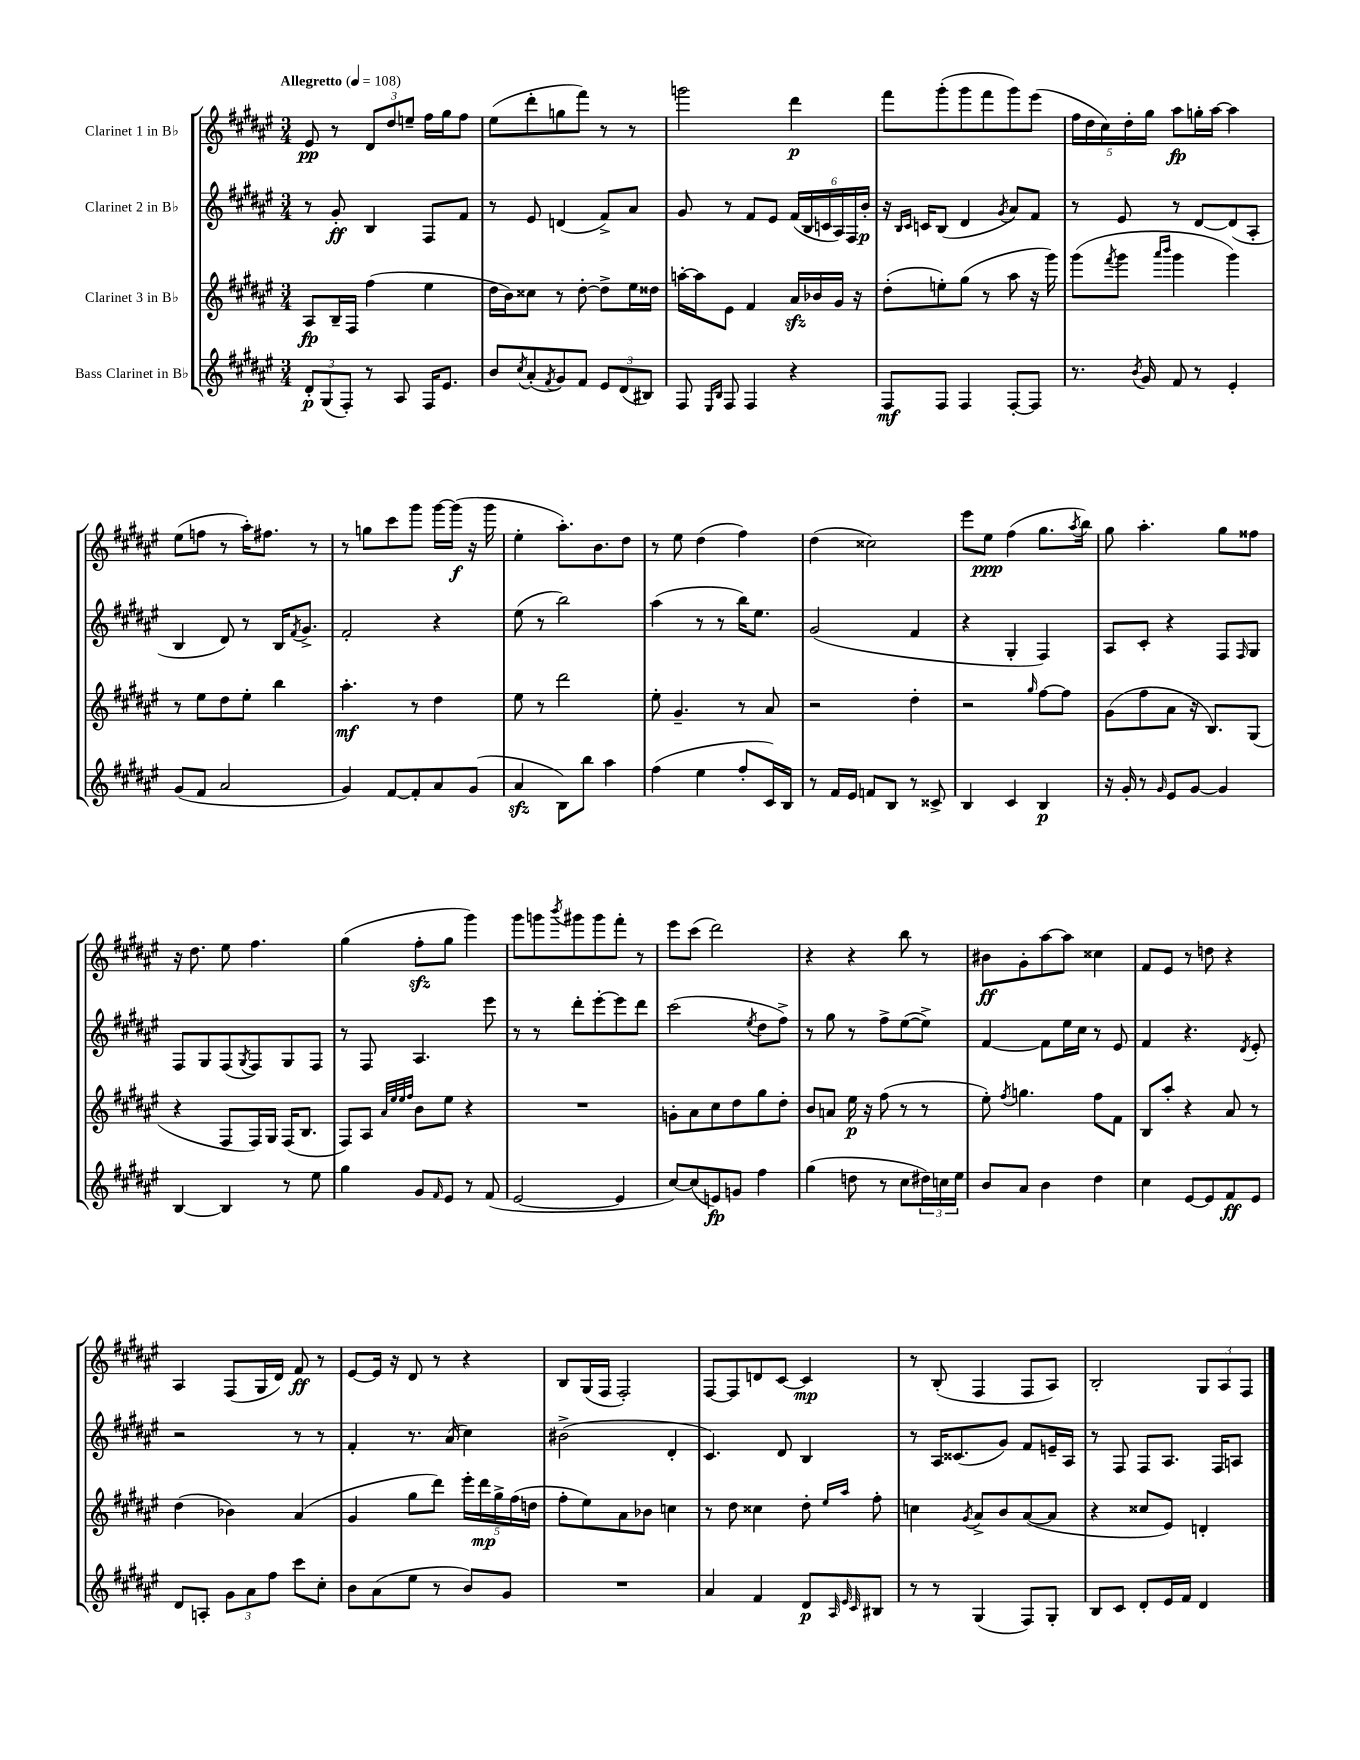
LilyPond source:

<<
\new StaffGroup <<
\new Staff = "s0" \with { instrumentName = "Clarinet 1 in Bb" } {
    \clef treble \key fis \major \numericTimeSignature \time 3/4 \tempo "Allegretto" 4 = 108
    eis'8\pp r8 \tuplet 3/2 { dis'8 dis''8 e''8-- } fis''16 gis''16 fis''8 |
    eis''8( dis'''8-. g''8 fis'''8) r8 r8 |
    g'''2 dis'''4\p |
    fis'''8 gis'''8-.( gis'''8 fis'''8 gis'''8) eis'''8( |
    \tuplet 5/4 { fis''16 dis''16 cis''16) dis''16-. gis''16 } ais''8\fp g''16-. ais''16~ ais''4 |
    eis''8( f''8 r8 ais''16-.) fis''8. r8 |
    r8 g''8 cis'''8 gis'''8 gis'''16~ gis'''16\f( r16 gis'''16 |
    eis''4-. ais''8.-.) b'8. dis''8 |
    r8 eis''8 dis''4( fis''4) |
    dis''4( cisis''2) |
    eis'''8 eis''8\ppp fis''4( gis''8. \acciaccatura { ais''8 } b''16) |
    gis''8 ais''4.-. gis''8 fisis''8 |
    r16 dis''8. eis''8 fis''4. |
    gis''4( fis''8-.\sfz gis''8 gis'''4) |
    gis'''8 g'''8 \acciaccatura { b'''8 } gis'''8 gis'''8 fis'''8-. r8 |
    eis'''8 cis'''8( dis'''2) |
    r4 r4 b''8 r8 |
    bis'8\ff gis'8-. ais''8~ ais''8 cisis''4 |
    fis'8 eis'8 r8 d''8 r4 |
    ais4 fis8( gis16 dis'16) fis'8\ff r8 |
    eis'8~ eis'16 r16 dis'8 r8 r4 |
    b8 gis16( fis16 fis2-.) |
    fis8~ fis8 d'8 cis'8~ cis'4\mp |
    r8 b8-.( fis4 fis8 ais8) |
    b2-. \tuplet 3/2 { gis8 ais8 fis8 } \bar "|." |
}
\new Staff = "s1" \with { instrumentName = "Clarinet 2 in Bb" } {
    \clef treble \key fis \major \numericTimeSignature \time 3/4
    r8 gis'8-.\ff b4 fis8 fis'8 |
    r8 eis'8 d'4( fis'8->) ais'8 |
    gis'8 r8 fis'8 eis'8 \tuplet 6/4 { fis'16( b16 c'16 ais16) fis16 b'16-.\p } |
    r16 \grace { b16 cis'16 } c'16 b8( dis'4 \acciaccatura { gis'8 } ais'8) fis'8 |
    r8 eis'8 r8 dis'8~ dis'8( ais8-. |
    b4 dis'8) r8 b16 \acciaccatura { fis'8 } gis'8.-> |
    fis'2-. r4 |
    eis''8( r8 b''2) |
    ais''4( r8 r8 b''16) eis''8. |
    gis'2( fis'4 |
    r4 gis4-. fis4) |
    ais8 cis'8-. r4 fis8 \grace { fis16 } gis8 |
    fis8 gis8 fis8( \acciaccatura { gis8 } fis8) gis8 fis8 |
    r8 fis8 ais4. eis'''8 |
    r8 r8 dis'''8-. eis'''8~-. eis'''8 dis'''8 |
    cis'''2( \acciaccatura { eis''8 } dis''8 fis''8->) |
    r8 gis''8 r8 fis''8-> eis''8~( eis''8->) |
    fis'4~ fis'8 eis''16 cis''16 r8 eis'8 |
    fis'4 r4. \acciaccatura { dis'8 } eis'8-. |
    r2 r8 r8 |
    fis'4-. r8. ais'16( cis''4) |
    bis'2->( dis'4-. |
    cis'4.) dis'8 b4 |
    r8 ais16 cisis'8.( gis'8) fis'8 e'16-- ais16 |
    r8 fis8 fis8 ais8. fis16 a8 \bar "|." |
}
\new Staff = "s2" \with { instrumentName = "Clarinet 3 in Bb" } {
    \clef treble \key fis \major \numericTimeSignature \time 3/4
    ais8\fp b16-- fis16 fis''4( eis''4 |
    dis''16 b'16) cisis''8 r8 dis''8~-. dis''8-> eis''16 disis''16 |
    a''16~-. a''16 eis'8 fis'4 ais'16\sfz bes'16 gis'16 r16 |
    dis''8-.( e''8-.) gis''8( r8 ais''8 r16 gis'''16) |
    gis'''8( \acciaccatura { fis'''8 } gis'''8 \grace { ais'''16 b'''16 } gis'''4 gis'''4) |
    r8 eis''8 dis''8 eis''8-. b''4 |
    ais''4.-.\mf r8 dis''4 |
    eis''8 r8 dis'''2 |
    eis''8-. gis'4.-- r8 ais'8 |
    r2 dis''4-. |
    r2 \grace { gis''16 } fis''8~ fis''8 |
    gis'8( fis''8 ais'8 r16 b8.) gis8( |
    r4 fis8 fis16) gis16 fis16( b8. |
    fis8) ais8 \grace { ais'32 eis''32 eis''32 fis''32 } b'8 eis''8 r4 |
    R2. |
    g'8-. ais'8 cis''8 dis''8 gis''8 dis''8-. |
    b'8 a'8 eis''16\p r16 fis''8( r8 r8 |
    eis''8-.) \acciaccatura { fis''8 } g''4. fis''8 fis'8 |
    b8 ais''8-. r4 ais'8 r8 |
    dis''4( bes'4) ais'4( |
    gis'4 gis''8 dis'''8) \tuplet 5/4 { eis'''16-. dis'''16\mp gis''16-> fis''16( d''16 } |
    fis''8-. eis''8) ais'8 bes'8 c''4 |
    r8 dis''8 cisis''4 dis''8-. \grace { eis''16 ais''16 } fis''8-. |
    c''4 \acciaccatura { gis'8 } ais'8-> b'8 ais'8~( ais'8 |
    r4 cisis''8 eis'8) d'4-. \bar "|." |
}
\new Staff = "s3" \with { instrumentName = "Bass Clarinet in Bb" } {
    \clef treble \key fis \major \numericTimeSignature \time 3/4
    \tuplet 3/2 { dis'8-.\p gis8( fis8-.) } r8 ais8 fis16 eis'8. |
    b'8 \acciaccatura { cis''8 } ais'8-.( \acciaccatura { fis'8 } gis'8) fis'8 \tuplet 3/2 { eis'8 dis'8( bis8) } |
    fis8 \grace { eis16 b16 } fis8 fis4 r4 |
    fis8\mf fis8 fis4 fis8~-. fis8 |
    r8. \acciaccatura { b'8 } gis'16 fis'8 r8 eis'4-. |
    gis'8( fis'8 ais'2 |
    gis'4) fis'8~ fis'8-. ais'8 gis'8( |
    ais'4\sfz b8) b''8 ais''4 |
    fis''4( eis''4 fis''8-. cis'16) b16 |
    r8 fis'16 eis'16 f'8 b8 r8 cisis'8-> |
    b4 cis'4 b4\p |
    r16 gis'16-. r8 \grace { gis'16 } eis'8 gis'8~ gis'4 |
    b4~ b4 r8 eis''8 |
    gis''4 gis'8 \grace { fis'16 } eis'8 r8 fis'8( |
    eis'2~ eis'4 |
    cis''8~) cis''8( e'8\fp) g'8 fis''4 |
    gis''4( d''8 r8 cis''8 \tuplet 3/2 { dis''16) c''16 eis''16 } |
    b'8 ais'8 b'4 dis''4 |
    cis''4 eis'8~ eis'8 fis'8\ff eis'8 |
    dis'8 a8-. \tuplet 3/2 { gis'8 ais'8 fis''8 } cis'''8 cis''8-. |
    b'8 ais'8( eis''8 r8 b'8) gis'8 |
    R2. |
    ais'4 fis'4 dis'8\p \grace { ais32 eis'32 cis'32 } bis8 |
    r8 r8 gis4( fis8) gis8-. |
    b8 cis'8 dis'8-. eis'16 fis'16 dis'4 \bar "|." |
}
>>
>>
\layout { \context { \Score \remove "Bar_number_engraver" } }
